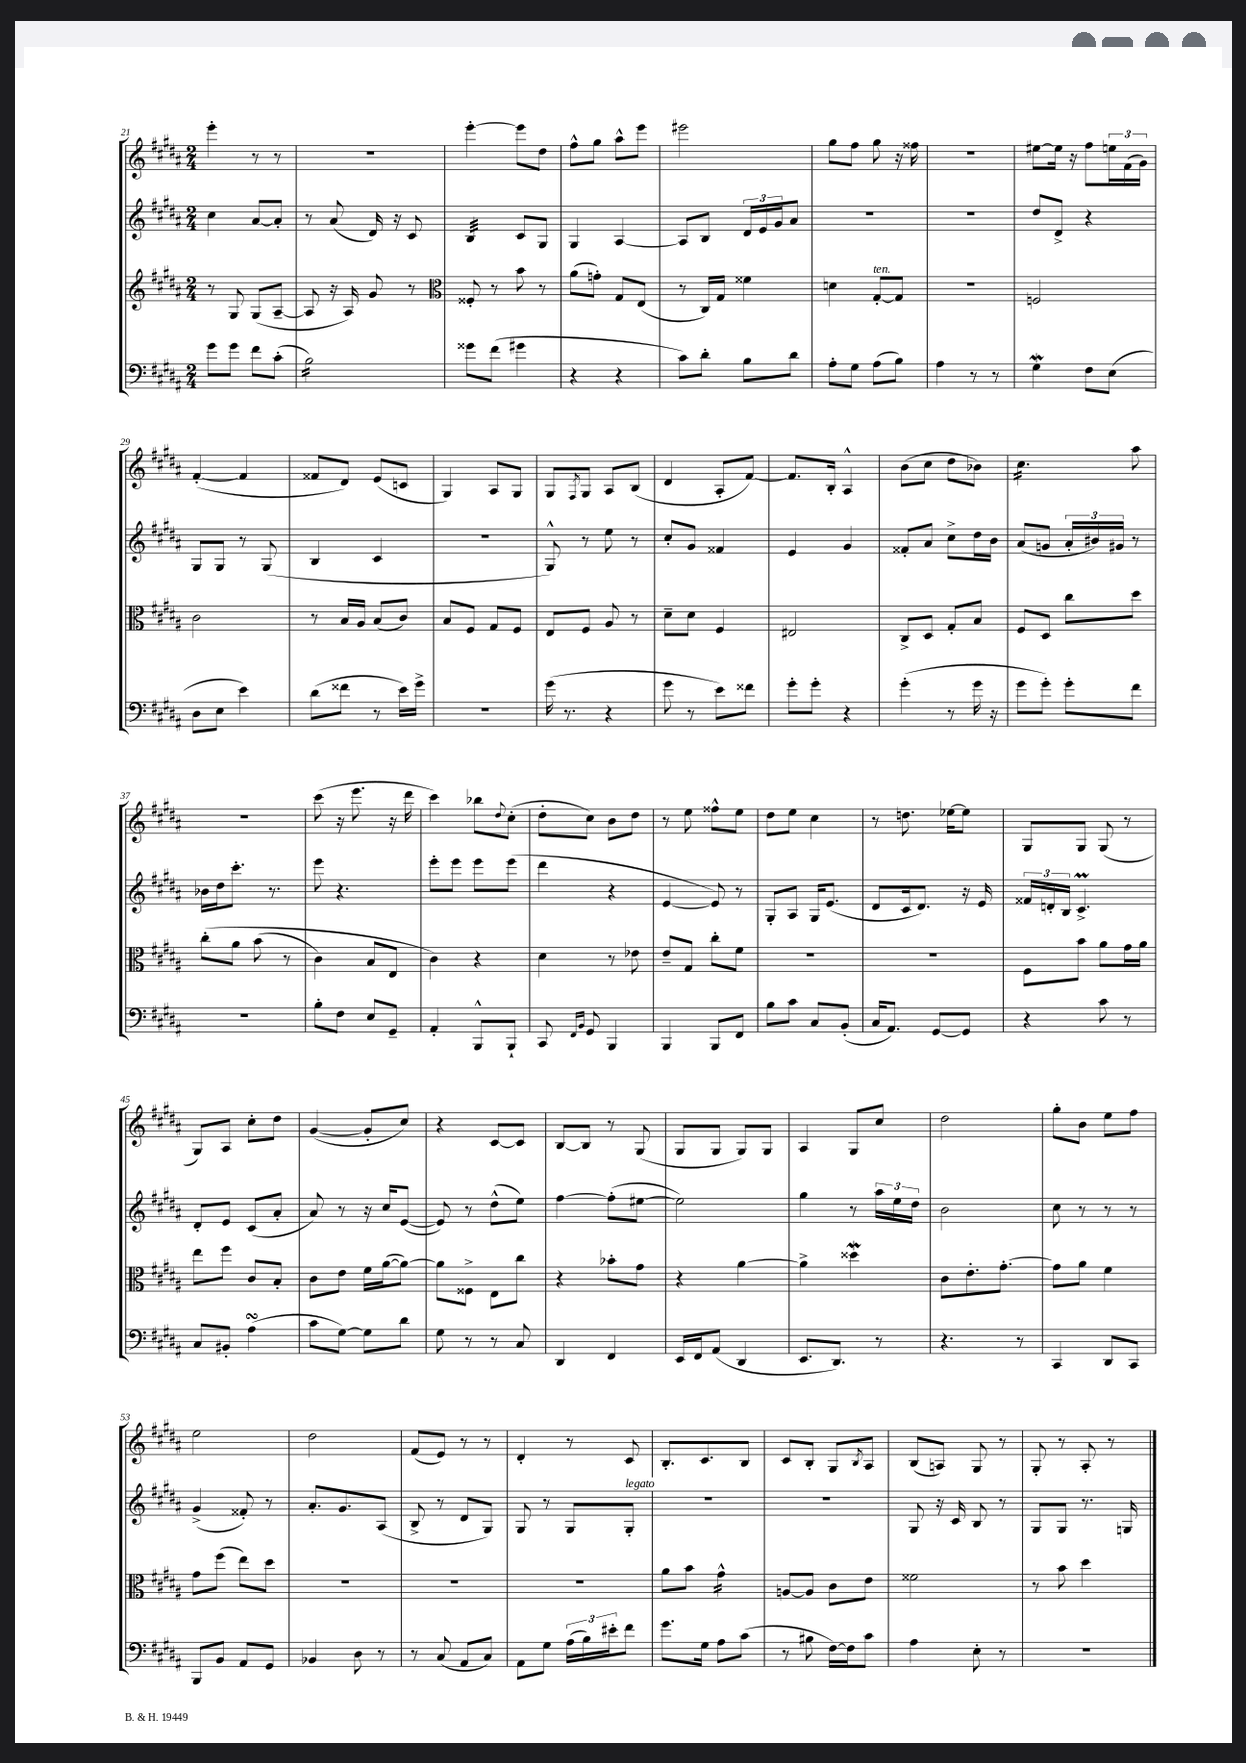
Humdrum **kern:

**kern	**kern	**kern	**kern
*staff4	*staff3	*staff2	*staff1
*clefF4	*clefG2	*clefG2	*clefG2
*k[f#c#g#d#a#]	*k[f#c#g#d#a#]	*k[f#c#g#d#a#]	*k[f#c#g#d#a#]
*M2/4	*M2/4	*M2/4	*M2/4
8g#	8r	4cc#	4eee'
8g#	8G#	.	.
8f#	(8G#	[8a#	8r
(8c#'	[8A#~	8a#']	8r
=	=	=	=
2B)	8A#]	8r	2r
.	16r	(8a#	.
.	16A#)	.	.
.	8g#	16d#)	.
.	.	16r	.
.	8r	8c#	.
=	=	=	=
*	*clefC3	*	*
8g##	8F##'	4B	[4eee'
(8f#	8r	.	.
4g#	8b	8c#	8eee]
.	8r	8G#	8dd#
=	=	=	=
4r	(8a#	4G#	8ff#^^
.	8g')	.	8gg#
4r	8G#	[4A#	8aa#^^
.	(8E	.	8eee
=	=	=	=
8c#)	8r	8A#]	2eee#
8d#'	16C#)	8B	.
.	16G#	.	.
8B	4f##	24d#	.
.	.	24e	.
.	.	24g#	.
8d#	.	8a#	.
=	=	=	=
8A#'	4d	2r	8gg#
8G#	.	.	8ff#
(8A#	[8G#'	.	8gg#
8B)	8G#]	.	16r
.	.	.	16ff##
=	=	=	=
4A#	2r	2r	2r
8r	.	.	.
8r	.	.	.
=	=	=	=
4G#	2F	8dd#	[8ee#
.	.	8d#^	16ee#]
.	.	.	16r
8F#	.	4r	8ff#
(8E	.	.	24ee
.	.	.	(24f#
.	.	.	24g#)
=	=	=	=
8D#	2c#	8G#	([4f#'
8E	.	8G#	.
4e)	.	8r	4f#]
.	.	(8G#	.
=	=	=	=
(8d#	8r	4B	8f##
8f##	16B	.	8d#)
.	16A#	.	.
8r	(8B	4c#	(8e
16e)	8c#)	.	8c
16g#^	.	.	.
=	=	=	=
2r	8B	2r	4G#)
.	8F#	.	.
.	8G#	.	8A#
.	8F#	.	8G#
=	=	=	=
(16g#	8E	8G#^^)	8G#
8.r	.	.	.
.	.	.	8qF#
.	8F#	8r	8G#
4r	8A#	8ee	8A#
.	8r	8r	(8B
=	=	=	=
8g#	8d#~	8cc#'	4d#
8r	8d#	8g#	.
8e)	4F#	4f##	8A#'
8f##	.	.	[8f#)
=	=	=	=
8g#'	2E#	4e	8.f#]
8g#'	.	.	.
.	.	.	16B'
4r	.	4g#	4A#^^
=	=	=	=
(4g#'	8C#^	8f##'	(8b
.	8D#	8a#	8cc#
8r	8G#'	8cc#^	8dd#
16g#	8B	16dd#	8b-)
16r	.	16b	.
=	=	=	=
8g#	8F#	(8a#	4.cc#
8g#')	8D#	8g	.
8g#'	8cc#	24a#'	.
.	.	24b#)	.
.	.	24g#	.
8f#	8dd#	8r	8aa#
=	=	=	=
2r	&(8cc#'	16b-	2r
.	.	16dd#	.
.	8a#	8.ccc#'	.
.	(8b	.	.
.	.	8.r	.
.	8r	.	.
=	=	=	=
8B'	4c#)	8eee	(8ccc#
8F#	.	4.r	16r
.	.	.	8.eee
8E	8B	.	.
8GG#~	8E	.	16r
.	.	.	16ddd#
=	=	=	=
4AA#'	4c#&)	8eee'	4ccc#)
.	.	8eee	.
8BBB^^	4r	8eee	8bb-
.	.	.	8qqdd#
8BBB`	.	(8eee	(8cc#'
=	=	=	=
8CC#	4d#	4ddd#	8dd#'
16qqFF#	.	.	.
16qqBB	.	.	.
8GG#	.	.	8cc#)
4BBB	8r	4r	8b
.	8e-	.	8dd#
=	=	=	=
4BBB	8e~	[4e	8r
.	8G#	.	8ee
8BBB	8cc#'	8e])	8ff##^^
8FF#	8f#	8r	8ee
=	=	=	=
8B	2r	8G#'	8dd#
8c#	.	8A#	8ee
8C#	.	16G#	4cc#
.	.	(8.e	.
(8BB'	.	.	.
=	=	=	=
16C#	2r	8d#	8r
8.AA#)	.	.	.
.	.	16c#	8.dd
.	.	8.d#)	.
[8GG#	.	.	.
.	.	.	[16ee-
8GG#]	.	16r	8ee-]
.	.	16e	.
=	=	=	=
4r	8F#	24f##	8G#
.	.	24d'	.
.	.	24B	.
.	8b	4.c#^	8G#
8c#	8a#	.	(8G#
8r	16g#	.	8r
.	16a#	.	.
=	=	=	=
8C#	8ee	8d#'	8G#)
8BB#'	8ff#	8e	8A#
(4A#	8c#	(8c#	8cc#'
.	8B'	8a#'	8dd#
=	=	=	=
8c#	8c#	8a#)	([4g#
[8G#)	8e	8r	.
8G#]	16f#	16r	8g#']
.	([16a#	16cc#	.
8d#	8a#_)	([8e	8cc#)
=	=	=	=
8G#	8a#]	8e])	4r
8r	8F##^	8r	.
8r	8E	(8dd#^^	[8c#
8C#	8cc#	8ee)	8c#]
=	=	=	=
4DD#	4r	[4ff#	[8B
.	.	.	8B]
4FF#	8b-'	(8ff#']	8r
.	8g#	[8ee#	(8G#
=	=	=	=
16EE	4r	2ee#])	8G#
16FF#	.	.	.
(8AA#	.	.	8G#
4DD#	[4a#	.	8G#)
.	.	.	8G#
=	=	=	=
8.EE	4a#^]	4gg#	4A#
8.DD#)	.	.	.
.	4dd##	8r	8G#
8r	.	24aa#	8cc#
.	.	24ee	.
.	.	24dd#	.
=	=	=	=
4.r	8c#	2b	2dd#
.	8.e'	.	.
.	[8.g#'	.	.
8r	.	.	.
=	=	=	=
4CC#	8g#]	8cc#	8gg#'
.	8a#	8r	8b
8DD#	4f#	8r	8ee
8CC#	.	8r	8ff#
=	=	=	=
8BBB	8g#	(4g#^	2ee
8BB	(8ff#	.	.
8AA#	8ee)	8f##')	.
8GG#	8dd#	8r	.
=	=	=	=
4BB-	2r	8.a#'	2dd#
.	.	8.g#	.
8D#	.	.	.
8r	.	(8A#	.
=	=	=	=
8r	2r	8B^	(8f#
(8C#	.	8r	8e)
8AA#	.	8d#	8r
8C#)	.	8G#)	8r
=	=	=	=
8AA#	2r	8G#	4d#'
8G#	.	8r	.
(24A#	.	8G#	8r
24B)	.	.	.
24e#'	.	.	.
8f#	.	8G#'	8c#
=	=	=	=
8.g#	8a#	2r	8.B'
.	8b	.	.
16G#	.	.	8.c#
8A#	4g#^^	.	.
(8c#	.	.	8B
=	=	=	=
8r	[8A	2r	8c#
8B#	8A]	.	8B'
[16F#)	8c#	.	8G#
16F#]	.	.	.
.	.	.	8qB
8c#	8e	.	8A#
=	=	=	=
4A#	2f##	8G#	(8B
.	.	16r	8A)
.	.	16c#	.
8E'	.	8B	8G#
8r	.	8r	8r
=	=	=	=
2r	8r	8G#	8G#'
.	8b	8G#	8r
.	4dd#	8.r	8A#'
.	.	.	8r
.	.	16G	.
==	==	==	==
*-	*-	*-	*-
